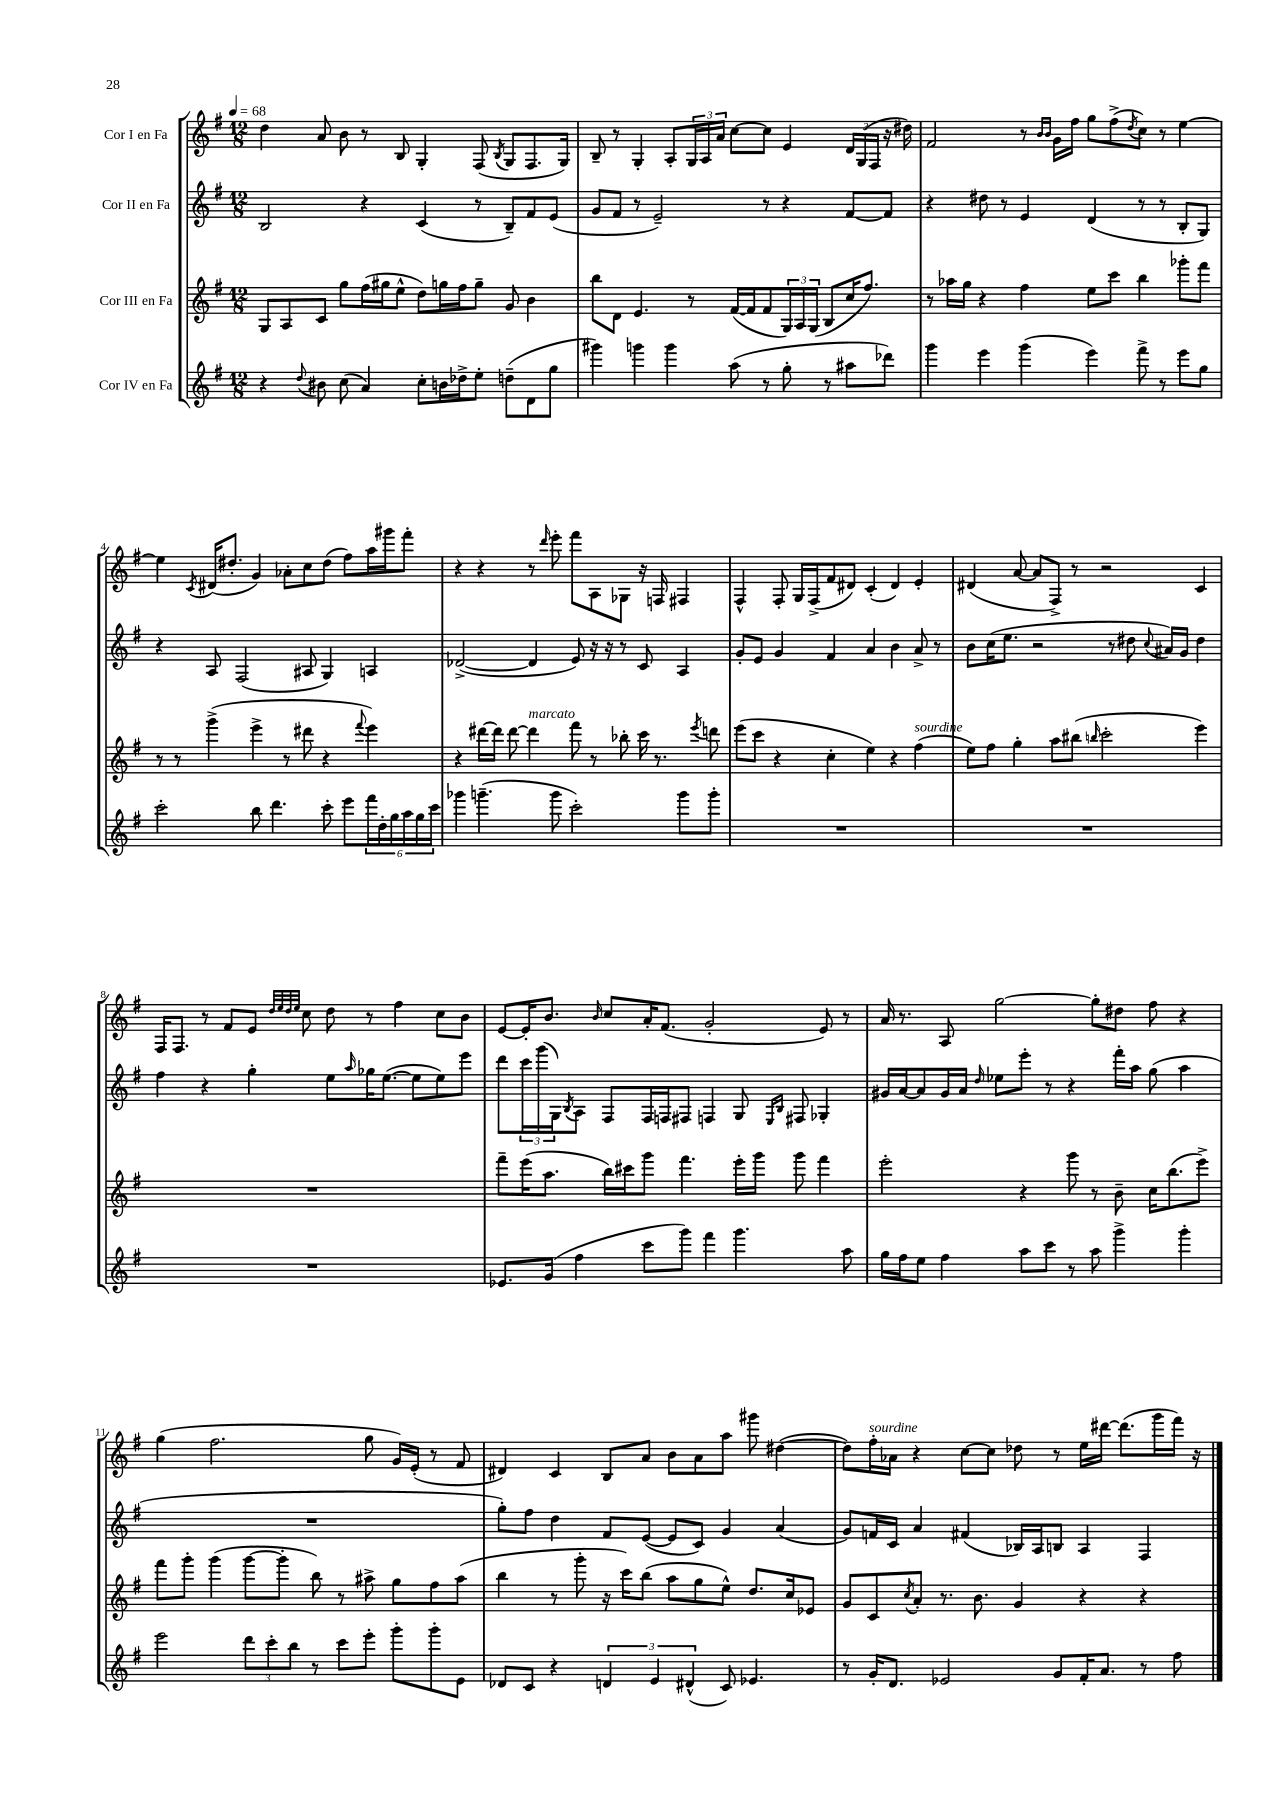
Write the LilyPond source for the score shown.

<<
\new StaffGroup <<
\new Staff = "s0" \with { instrumentName = "Cor I en Fa" } {
    \clef treble \key g \major \numericTimeSignature \time 12/8 \tempo 4 = 68
    d''4 a'8 b'8 r8 b8 g4-. fis8( \acciaccatura { b8 } g8 fis8. g16) |
    b8-- r8 g4-. a8-. \tuplet 3/2 { g16 a16 a'16 } c''8~ c''8 e'4 \tuplet 3/2 { d'16 g16( fis16 } r16 dis''16) |
    fis'2 r8 \grace { b'16 b'16 } g'16 fis''16 g''8 fis''8->( \acciaccatura { d''8 } c''8) r8 e''4~ |
    e''4 \acciaccatura { c'8 } dis'16( dis''8.-. g'4) aes'8-. c''8 dis''8( fis''8) a''16 gis'''16 fis'''8-. |
    r4 r4 r8 \grace { d'''16 } e'''8-. fis'''8 a8 ges8 r16 f16 fis4 |
    fis4-^ fis8-. g16 fis16->( fis'8 dis'8) c'4-.( dis'4) e'4-. |
    dis'4( a'8~ a'8 fis8->) r8 r2 c'4 |
    fis16 fis8. r8 fis'8 e'8 \grace { d''32 e''32 d''32 e''32 } c''8 d''8 r8 fis''4 c''8 b'8 |
    e'8~ e'16-. b'8. \grace { b'16 } c''8 a'16-. fis'8.( g'2-. e'8) r8 |
    a'16 r8. a8 g''2~ g''8-. dis''8 fis''8 r4 |
    g''4( fis''2. g''8 g'16) e'16-.( r8 fis'8 |
    dis'4) c'4 b8 a'8 b'8 a'8 a''8 gis'''8 dis''4~( |
    dis''8) fis''16-.^\markup { \italic "sourdine" } aes'16 r4 c''8~ c''8 des''8 r8 e''16 dis'''16~ dis'''8.( g'''16 fis'''16) r16 \bar "|." |
}
\new Staff = "s1" \with { instrumentName = "Cor II en Fa" } {
    \clef treble \key g \major \numericTimeSignature \time 12/8
    b2 r4 c'4( r8 b8--) fis'8 e'8( |
    g'8 fis'8 r8 e'2--) r8 r4 fis'8~ fis'8 |
    r4 dis''8 r8 e'4 d'4( r8 r8 b8-. g8) |
    r4 a8 fis2( ais8 g4) a4 |
    des'2~->( des'4 e'8) r16 r16 r8 c'8 a4 |
    g'8-. e'8 g'4 fis'4 a'4 b'4 a'8-> r8 |
    b'8 c''16( e''8. r2 r8 dis''8 \appoggiatura { c''8 } ais'16) g'16 dis''4 |
    fis''4 r4 g''4-. e''8 \grace { a''16 } ges''16 e''8.~( e''8 e''8) e'''8 |
    d'''8 \tuplet 3/2 { c'''16 g'''16( g16) } \acciaccatura { b8 } a8 fis8 fis16 f16 fis8 f4 g8 \grace { e16 b16 } fis8 ges4-. |
    gis'16 a'16~ a'8 gis'16 a'16 \grace { d''16 } ees''8 e'''8-. r8 r4 fis'''16-. a''16 g''8( a''4 |
    R1. |
    g''8-.) fis''8 d''4 fis'8 e'8~( e'8 c'8) g'4 a'4( |
    g'8) f'16 c'16 a'4 fis'4( bes16) a16 b8 a4 fis4 \bar "|." |
}
\new Staff = "s2" \with { instrumentName = "Cor III en Fa" } {
    \clef treble \key g \major \numericTimeSignature \time 12/8
    g8 a8 c'8 g''8 fis''16( gis''16 e''8-^ d''8) g''16 fis''16 g''8-- g'8 b'4 |
    b''8 d'8 e'4. r8 fis'16~( fis'16 fis'8 \tuplet 3/2 { g16) a16 g16( } b8 c''16 fis''8.) |
    r8 aes''16 g''16 r4 fis''4 e''8 c'''8 b''4 ges'''8-. fis'''8 |
    r8 r8 g'''4->( e'''4-> r8 dis'''8 r4 \appoggiatura { fis'''8 } e'''4) |
    r4 dis'''16~ dis'''16 dis'''8~ dis'''4^\markup { \italic "marcato" } fis'''8 r8 bes''8-. c'''16 r8. \acciaccatura { e'''8 } d'''8 |
    e'''8( c'''8 r4 c''4-. e''4) r4 fis''4^\markup { \italic "sourdine" }( |
    e''8) fis''8 g''4-. a''8 bis''8( \grace { b''16 } c'''2-. e'''4) |
    R1. |
    fis'''8-- e'''16( a''8. b''16) cis'''16 g'''8 fis'''4. e'''16-. g'''16 g'''8 fis'''4 |
    e'''2-. r4 g'''8 r8 b'8-- c''16 b''8.( e'''8->) |
    fis'''8 g'''8-. g'''4( g'''8~ g'''8-. b''8) r8 ais''8-> g''8 fis''8 ais''8( |
    b''4 r8 g'''8-. r16 c'''16) b''8( a''8 g''8 e''8-^) d''8. c''16 ees'8 |
    g'8 c'8 \acciaccatura { c''8 } a'8-. r8. b'8. g'4 r4 r4 \bar "|." |
}
\new Staff = "s3" \with { instrumentName = "Cor IV en Fa" } {
    \clef treble \key g \major \numericTimeSignature \time 12/8
    r4 \appoggiatura { d''8 } bis'8 c''8( a'4) c''8-. b'16 des''16-> e''8-. d''8--( d'8 g''8 |
    gis'''4) g'''4 g'''4 a''8( r8 g''8-. r8 ais''8 des'''8) |
    g'''4 e'''4 g'''4( e'''4) fis'''8-> r8 e'''8 g''8 |
    c'''2-. b''8 d'''4. c'''8-. e'''8 \tuplet 6/4 { fis'''16 d''16-. g''16 a''16 g''16 c'''16 } |
    ges'''4 g'''4.--( g'''8 c'''2-.) g'''8 g'''8-. |
    R1. |
    R1. |
    R1. |
    ees'8. g'16( fis''4 c'''8 g'''8) fis'''4 g'''4. a''8 |
    g''16 fis''16 e''8 fis''4 a''8 c'''8 r8 a''8 g'''4-> g'''4-. |
    e'''2 \tuplet 3/2 { d'''8 c'''8-. b''8 } r8 c'''8 e'''8-. g'''8-. g'''8-. e'8 |
    des'8 c'8 r4 \tuplet 3/2 { d'4 e'4 dis'4-^( } c'8) ees'4. |
    r8 g'16-. d'8. ees'2 g'8 fis'16-. a'8. r8 fis''8 \bar "|." |
}
>>
>>
